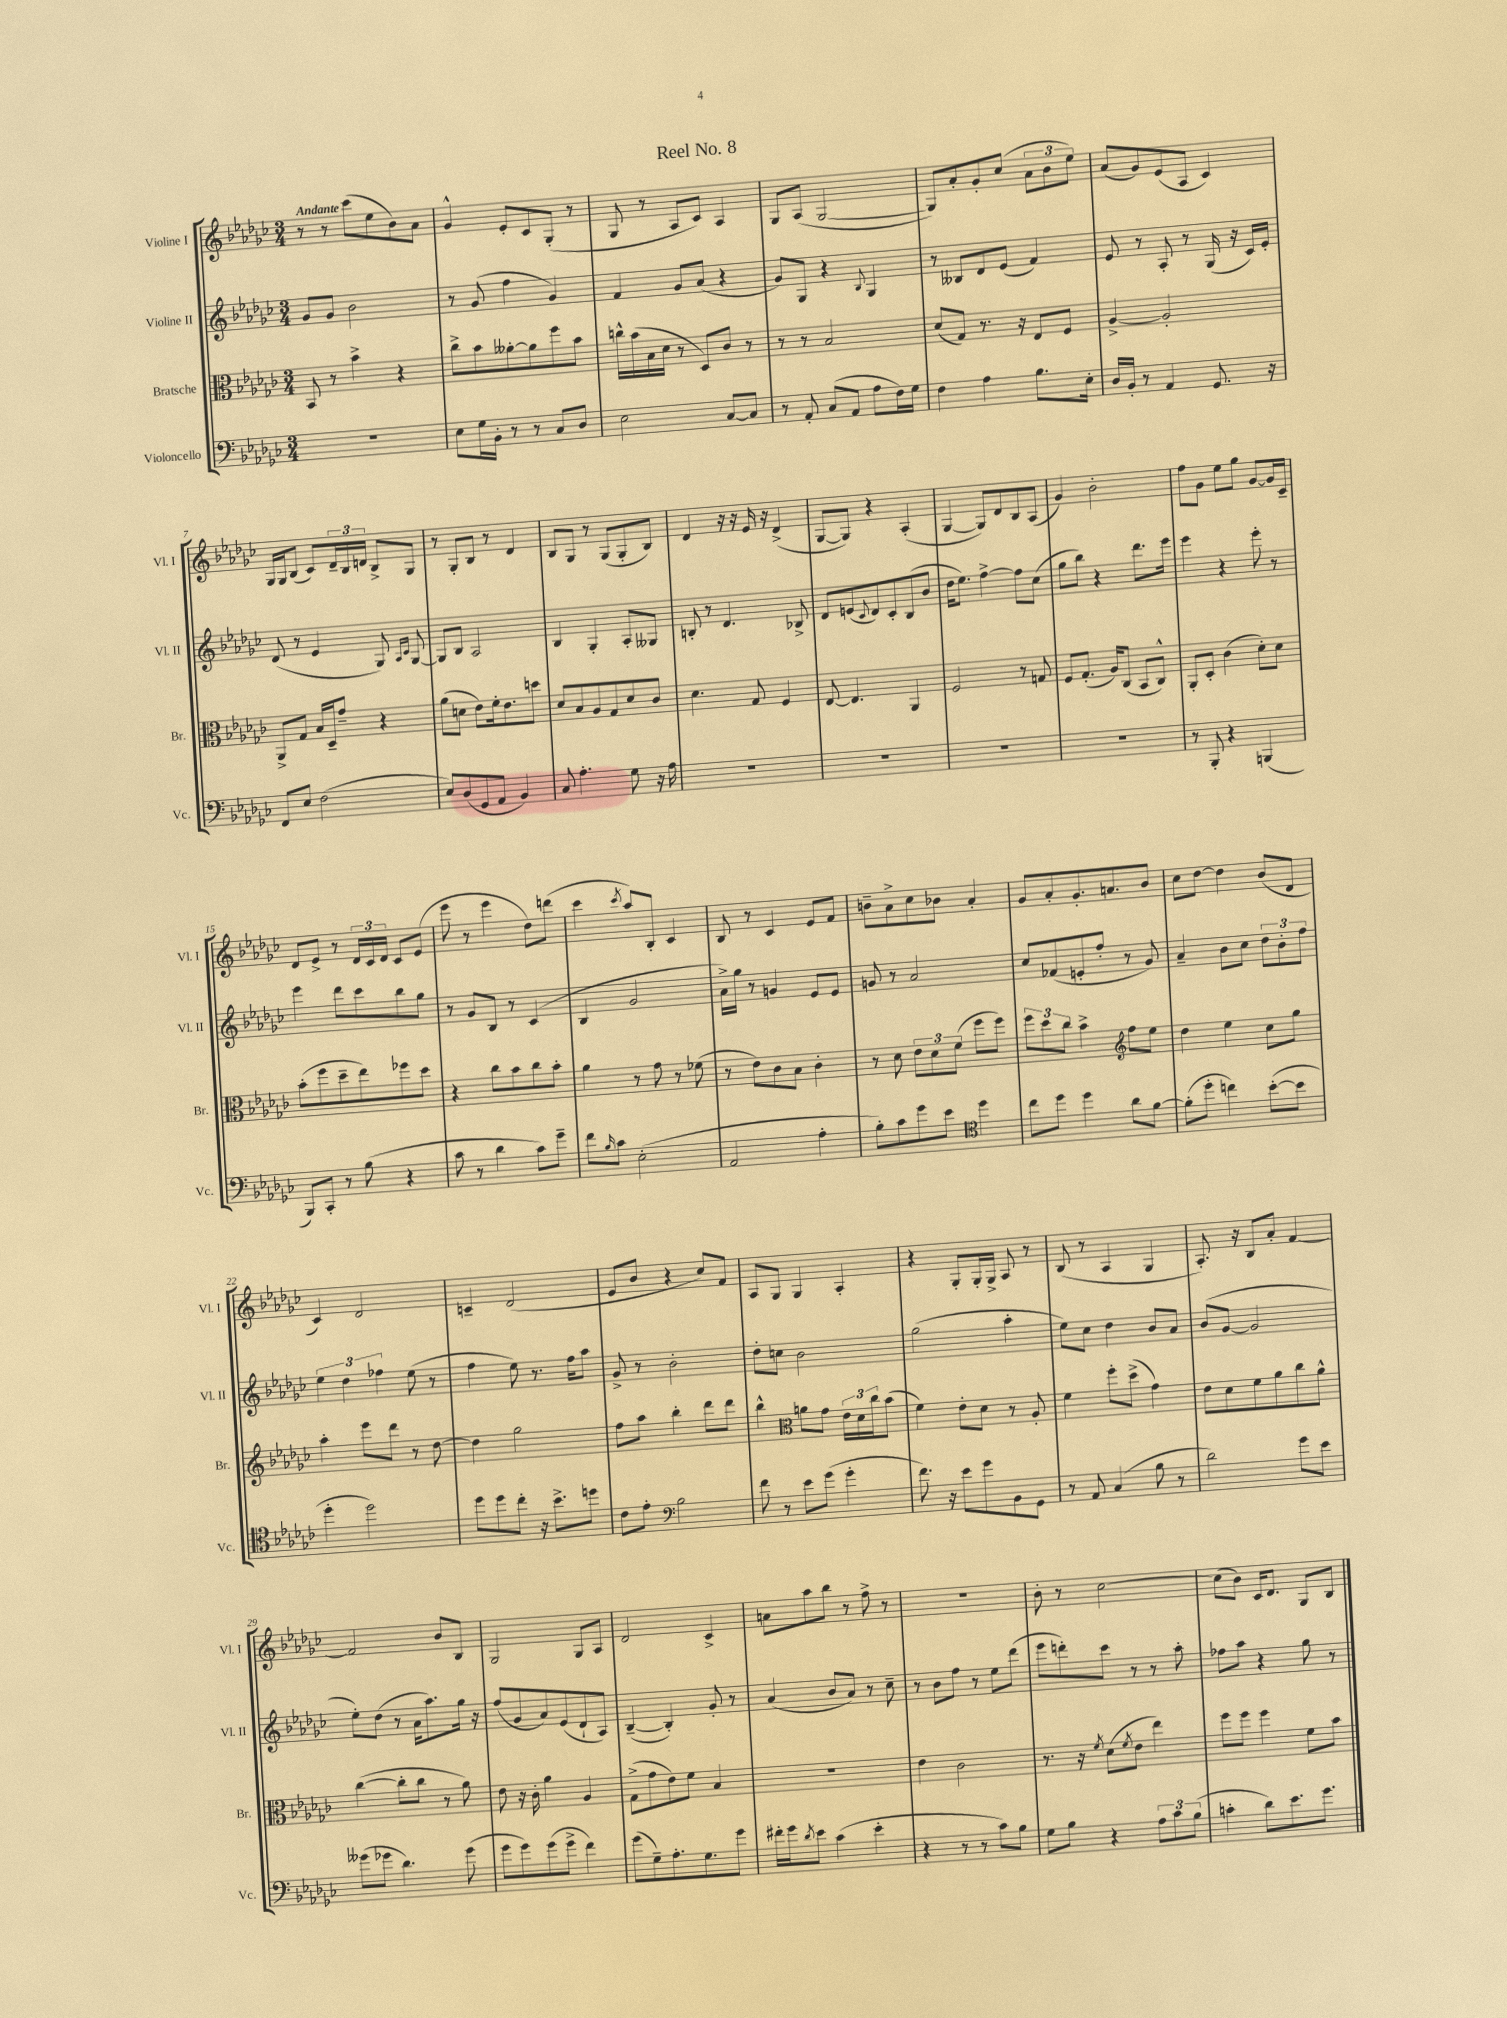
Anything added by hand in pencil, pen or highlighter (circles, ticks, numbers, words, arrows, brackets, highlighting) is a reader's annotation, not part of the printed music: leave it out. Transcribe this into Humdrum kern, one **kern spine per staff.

**kern	**kern	**kern	**kern
*part4	*part3	*part2	*part1
*staff4	*staff3	*staff2	*staff1
*I"Violoncello	*I"Bratsche	*I"Violine II	*I"Violine I
*I'Vc.	*I'Br.	*I'Vl. II	*I'Vl. I
*clefF4	*clefC3	*clefG2	*clefG2
*k[b-e-a-d-g-c-]	*k[b-e-a-d-g-c-]	*k[b-e-a-d-g-c-]	*k[b-e-a-d-g-c-]
*M3/4	*M3/4	*M3/4	*M3/4
=1	=1	=1	=1
!	!	!	!LO:TX:a:B:t=Andante
2.r	8BB-/	8g-/L	8r
.	8r	8g-/J	8r
.	4b-^\	2b-\	(8ccc-\L
.	.	.	8ee-\
.	4r	.	8b-\)
.	.	.	8a-\J
=2	=2	=2	=2
8E-\L	8cc-^\L	8r	4g-^^/
16G-\L	8b-\	(8g-/	.
16BB-'\JJ	.	.	.
8r	[8a--X'\	4ff\	8e-'/L
8r	8a--\]	.	8c-/
8C-/L	8ff\	4g-/)	(8G-'/J
8D-/J	8b-\J	.	8r
=3	=3	=3	=3
2E-\	16ccn^^\LL	4f/	8G-/
.	(16b-\	.	.
.	16B-\	.	8r
.	16d-\JJ	.	.
.	8r	8g-/L	8A-/L
.	8D-/L)	(8a-/J	8c-/J)
[8C-/L	8c-/J	4r	4A-/
8C-/J]	8r	.	.
=4	=4	=4	=4
8r	8r	8g-/L)	8G-/L
8AA-'/	8r	8G-/J	(8A-/J
(8C-/L	2B-/	4r	[2G-/
8AA-/J	.	.	.
.	.	8qqB-/	.
8A-\L	.	4G-/	.
16F\L)	.	.	.
16G-\JJ	.	.	.
=5	=5	=5	=5
4F\	(8d-/L	8r	8G-/L])
.	8G-/J)	8B--X/L	8a-'/
4A-\	8.r	8d-/	8g-'/
.	.	(8e-/J	(8cc-/J
.	16r	.	.
8.B-\L	8E-/L	4f/)	12a-\L
.	.	.	12b-\
.	8F/J	.	.
.	.	.	12ee-\J)
16E-'\Jk	.	.	.
=6	=6	=6	=6
16D-/LL	[4A-^/	8e-/	(8a-/L
16BB-'/JJ	.	.	.
8r	.	8r	8g-/)
4AA-/	2A-'/]	8A-'/	(8e-/
.	.	8r	8A-/J
8.GG-/	.	(16G-/	4c-/)
.	.	16r	.
.	.	16c-/LL)	.
16r	.	16e-'/JJ	.
!!LO:LB:g=z
=7	=7	=7	=7
8FF/L	8AA-^/L	(8d-/	16G-/LL
.	.	.	16G-/J
8E-/J	8G-/J	8r	(8B-/J
(2F\	16B-/LL	4e-/	8c-/L)
.	16D-~/J	.	.
.	8g-~/J	.	24d-~/L
.	.	.	24B-/
.	.	.	24dn/JJ
.	4r	8G-/)	8B-^/L
.	.	16qqA-/LL	.
.	.	16qqc-/JJ	.
.	.	[8G-/	8G-/J
=8	=8	=8	=8
8E-/L)	(8a-\L	8G-/L]	8r
(8D-/	8dn\J	8B-/J	8G-'/L
8GG-/	8e-\L)	2A-/	8B-/J
8AA-/J	16f'\k	.	8r
.	8.e-\	.	.
4BB-/)	.	.	4d-/
.	8ddn\J	.	.
=9	=9	=9	=9
8C-/	8d-/L	4B-/	8B-/L
4.A-'\	8B-/	.	8G-/J
.	8A-/	4G-'/	8r
.	8G-/	.	(8G-/L
8G-\	8d-/	8A-'/L	8G-'/
16r	8c-/J	8G--X/J	8B-/J)
16A-\	.	.	.
=10	=10	=10	=10
2.r	4.d-\	8Bn'/	4d-/
.	.	8r	.
.	.	4.d-/	16r
.	.	.	16r
.	8G-/	.	16e-/
.	.	.	16r
.	4F/	.	(4d-^/
.	.	8B-X^/	.
=11	=11	=11	=11
2.r	[8E-/	8d-/L	[8G-/L
.	4.E-/]	(8en/	8G-/J])
.	.	8qqc-/	.
.	.	8d-/)	4r
.	.	8c-'/	.
.	4AA-/	(8B-/	(4A-'/
.	.	8b-/J	.
=12	=12	=12	=12
2.r	2F/	16dd-\KL	[4G-/
.	.	8.ee-\J)	.
.	.	[4ff^\	8G-/L])
.	.	.	8d-/
.	8r	8ff\L]	8B-/
.	8Gn/	(8cc-\J	(8A-/J
=13	=13	=13	=13
2.r	8F/L	8gg-\L	4g-/)
.	(8.G-'/J	8bb-\J)	.
.	.	4r	2b-'\
.	16A-/KL)	.	.
.	(8C-/J	.	.
.	8BB-/L	8.ddd-\L	.
.	8C-^^/J)	.	.
.	.	16eee-\Jk	.
=14	=14	=14	=14
8r	8AA-'/L	4eee-\	8ff\L
8BBB-'/	8D-'/J	.	8g-\J
4r	(4c-\	4r	8ee-\L
.	.	.	8gg-\J
(4BBBn/	8d-'\L)	8eee-'\	[8g-/L
.	8d-\J	8r	16g-/L]
.	.	.	16c-~/JJ
!!LO:LB:g=z
=15	=15	=15	=15
8BBB-/L)	(8b-'\L	4eee-\	8d-/L
8CC-'/J	8ff\	.	8e-^/J
8r	8dd-~\	8ddd-\L	8r
(8B-\	8ee-\)	8ccc-\	24d-/LL
.	.	.	24c-/
.	.	.	24d-/JJ
4r	8ff-X\	8bb-\	8c-/L
.	8dd-\J	8gg-\J	(8e-/J
=16	=16	=16	=16
8c-\	4r	8r	8eee-\
8r	.	8g-/L	8r
4d-\	8cc-\L	8B-/J	4eee-\
.	8b-\	8r	.
8c-\L)	8cc-\	(4c-/	8dd-\L)
8g-~\J	8b-'\J	.	(8dddn\J
=17	=17	=17	=17
8f\L	4a-\	4B-/	4ccc-\
16qqB-/	.	.	.
8c-\J	.	.	.
.	.	.	8qccc-/
(2E-'\	8r	2g-/	8aa-/L)
.	8g-\	.	8B-'/J
.	8r	.	4c-/
.	(8f-X\	.	.
=18	=18	=18	=18
2AA-/	8r	16a-^\LL)	8B-/
.	.	16gg-\JJ	.
.	8e-\L)	8r	8r
.	8c-\	4gn/	4c-/
.	8B-\J	.	.
4A-'\	4c-'\	8e-/L	8e-/L
.	.	8e-/J	8f/J
=19	=19	=19	=19
8B-'\L)	8r	8gn/	8bn~\L
8c-\	8d-\	8r	8a-^\
8g-\	12e-\L	2a-/	8cc-\
.	12d-\	.	.
8e-\J	.	.	8b-X\J
.	(12f\J	.	.
*clefC4	*	*	*
4dd-\	8ff\L	.	4a-'/
.	8ff\J)	.	.
=20	=20	=20	=20
8cc-\L	12ff\L	8cc-/L	8g-/L
.	12dd-\	.	.
8dd-\J	.	(8f-X/	8a-'/
.	12cc-\J	.	.
4dd-\	4b-^\	8en'/	8.g-'/
.	.	8ff'/J	.
.	.	.	8.an/
*	*clefG2	*	*
8a-\L	8ff\L	8r	.
[8f\J	8ee-\J	8g-/)	8b-/J
=21	=21	=21	=21
(8f'\L]	4dd-\	4a-~/	8cc-\L
8dd-'\J	.	.	[8dd-\J
4ccn\)	4ee-\	8b-\L	4dd-\]
.	.	8cc-\J	.
([8b-'\L	8cc-\L	12dd-\L	(8b-/L
.	.	12b-'\	.
8b-\J]	8gg-\J	.	8d-/J
.	.	12ff\J	.
!!LO:LB:g=z
=22	=22	=22	=22
4dd-'\	4aa-'\	6ee-\	4c-/)
.	.	6dd-\	.
2dd-\)	8eee-\L	.	2d-/
.	.	6ff-X\	.
.	8ddd-\J	.	.
.	8r	(8ee-\	.
.	[8dd-\	8r	.
=23	=23	=23	=23
8dd-\L	4dd-\]	4ff\	4cn~/
8dd-\	.	.	.
8cc-'\J	2gg-\	8ee-\)	(2d-/
16r	.	8.r	.
8.b-^\L	.	.	.
.	.	16ff\KL	.
8ddn\J	.	8aa-\J	.
=24	=24	=24	=24
8c-\L	8ff\L	8g-^/	8e-/L
8e-'\J	8aa-\J	8r	8b-/J
*clefF4	*	*	*
2B-\	4bb-'\	2b-'\	4r
.	8ddd-\L	.	8cc-/L)
.	8ddd-\J	.	8f/J
=25	=25	=25	=25
8f\	4bb-^^\	8dd-'\L	8A-/L
8r	.	8ccn\J	8G-/J
*	*clefC3	*	*
8e-\L	8an\L	2b-\	4G-/
(8g-\J	8g-\J	.	.
4g-'\	24e-\LL	.	4A-'/
.	24d-\	.	.
.	24cc-\J	.	.
.	(8b-\J	.	.
=26	=26	=26	=26
8.f\)	4f\)	(2gg-\	4r
16r	.	.	.
8e-\L	8e-'\L	.	8G-'/L
8g-\	8d-\J	.	16G-'/L
.	.	.	16G-^/JJ
8BB-\	8r	4aa-'\	8A-/
8GG-\J	8A-'/	.	8r
=27	=27	=27	=27
8r	4f\	8ee-\L)	(8B-/
8AA-/	.	8cc-\J	8r
(4C-/	8ff'\L	4dd-\	4A-/
.	(8dd-^\J	.	.
8B-\	4g-\)	8b-/L	4G-/
8r	.	8a-/J	.
=28	=28	=28	=28
2d-\)	8e-\L	(8b-/L	8.A-'/)
.	8d-\	[8g-/J	.
.	.	.	16r
.	8f\	2g-/]	8B-/L
.	8a-\	.	8a-'/J
8g-\L	8cc-\	.	[4f/
8e-\J	8a-^^\J	.	.
!!LO:LB:g=z
=29	=29	=29	=29
(8g--X\L	([4cc-\	8ee-'\L)	2f/]
8g-X\J	.	(8dd-\J	.
4.d-\)	8cc-'\L]	8r	.
.	8cc-\J	16a-\KL	.
.	.	8.aa-\)	.
.	8r	.	8b-/L
(8g-\	8a-\)	16gg-\Jk	8B-/J
.	.	16r	.
=30	=30	=30	=30
8g-\L	8e-\	(8ff/L	2G-/
8g-\)	16r	8g-/	.
.	16c-'\	.	.
(8g-\	4a-\	8a-/)	.
8g-^\J	.	(8e-/	.
4f\)	4A-/	8d-`/	8G-/L
.	.	8A-/J)	8A-/J
=31	=31	=31	=31
(8g-\L	(8G-^\L	([4B-~/	2d-/
8G-~\)	8g-\	.	.
8.A-'\	8e-\)	4B-'/])	.
.	8f\J	.	.
8.G-\	.	.	.
.	4B-/	8g-'/	4c-^/
8g-\J	.	8r	.
=32	=32	=32	=32
16f#X'\LL	2.r	(4a-/	8an\L
16g-\J	.	.	.
8qd-/	.	.	.
8e-\J	.	.	8aa-\
(4c-\	.	8b-/L	8bb-\J
.	.	8a-/J)	8r
4e-'\	.	8r	8ff^\
.	.	8cc-~\	8r
=33	=33	=33	=33
4r	4e-\	8r	2.r
.	.	8b-\L	.
8r	2c-\	8ff\J	.
8r	.	8r	.
8c-\L)	.	8ee-\L	.
8B-\J	.	(8ddd-\J	.
=34	=34	=34	=34
8G-\L	8.r	8eee-\L	8b-'\
8B-\J	.	8dddn'\)	8r
.	16r	.	.
.	8qf/	.	.
4r	(8d-\L	8ccc-\J	[2cc-\
.	8qf/	.	.
.	8e-\J	8r	.
12A-\L	4ee-\)	8r	.
12c-\	.	.	.
.	.	8aa-'\	.
(12B-\J	.	.	.
=35	=35	=35	=35
4cn'\	8ff\L	8ff-X\L	(8cc-\L]
.	8ff\J	8aa-\J	8b-\J)
8d-\L)	4ff\	4r	16c-/KL
.	.	.	8.d-/J
8.e-\	.	.	.
.	8f\L	8gg-\	8G-/L
8.g-\J	.	.	.
.	8b-\J	8r	8B-/J
==	==	==	==
*-	*-	*-	*-
